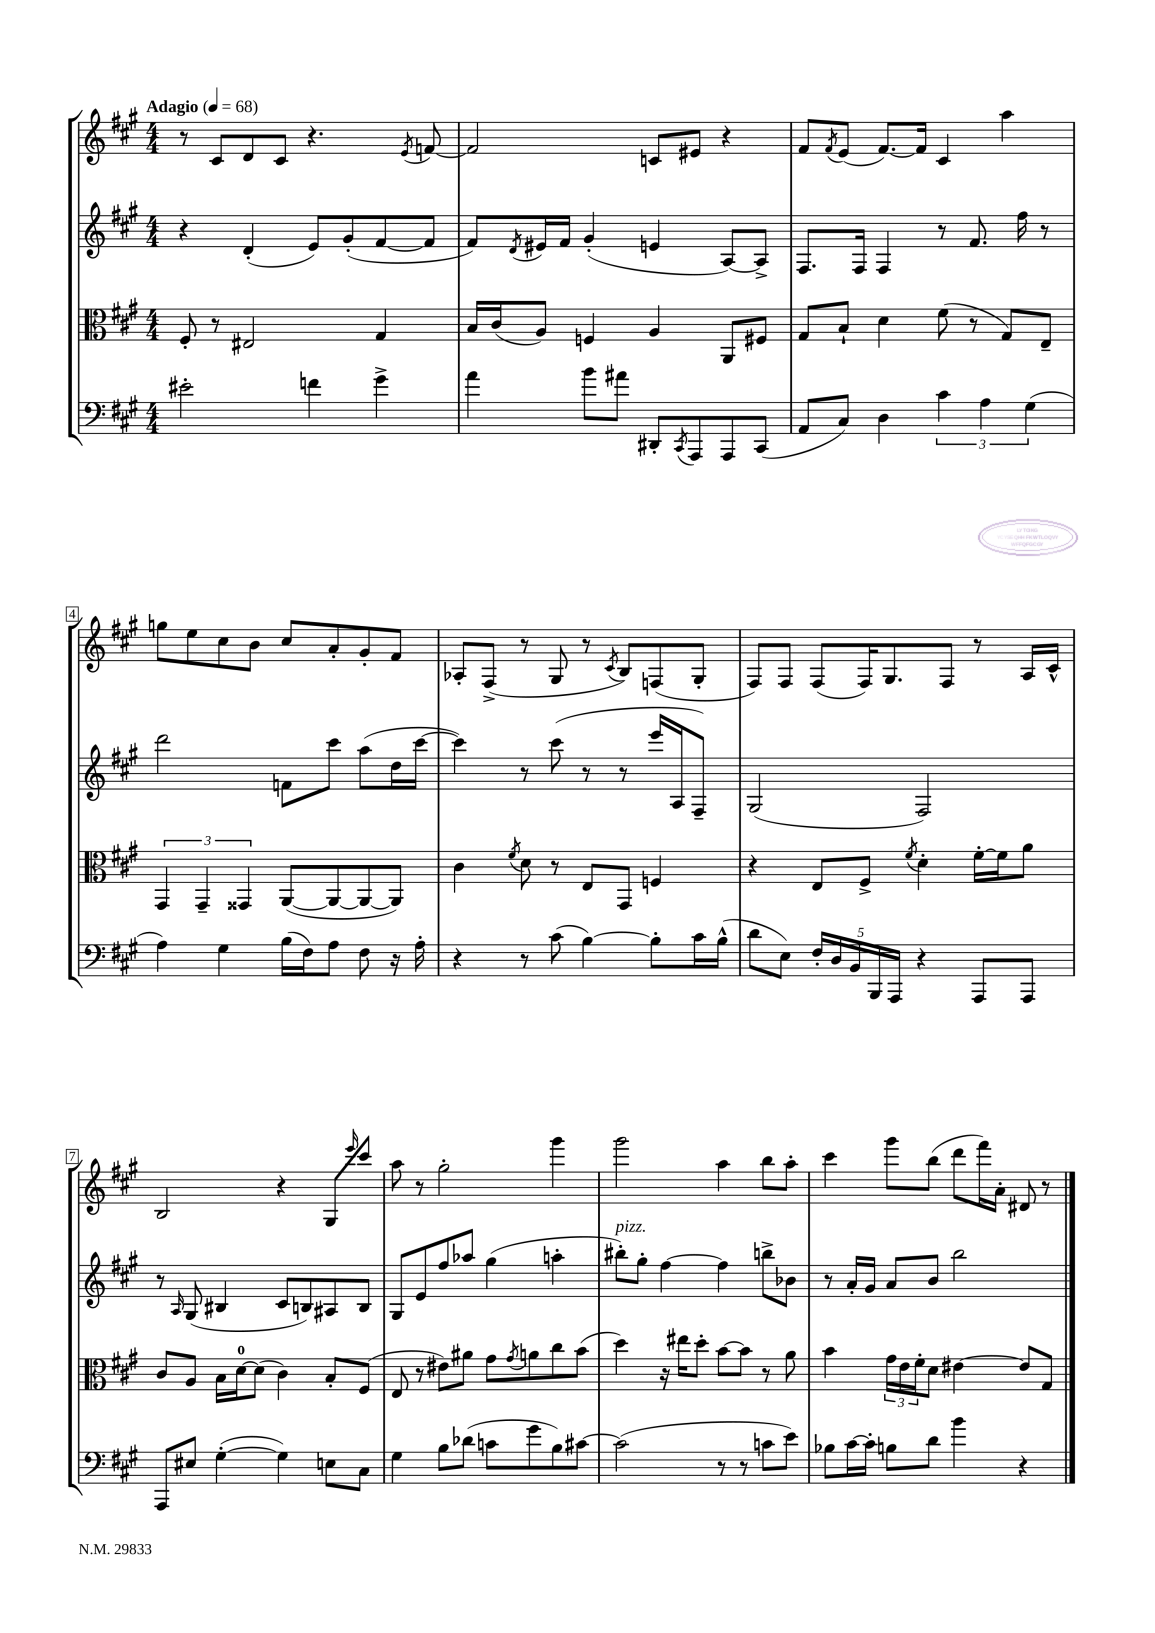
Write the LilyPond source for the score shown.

<<
\new StaffGroup <<
\new Staff = "s0" {
    \clef treble \key a \major \numericTimeSignature \time 4/4 \tempo "Adagio" 4 = 68
    r8 cis'8 d'8 cis'8 r4. \acciaccatura { e'8 } f'8~ |
    f'2 c'8 eis'8 r4 |
    fis'8 \acciaccatura { fis'8 } e'8( fis'8.~) fis'16 cis'4 a''4 |
    g''8 e''8 cis''8 b'8 cis''8 a'8-. gis'8-. fis'8 |
    aes8-. fis8->( r8 gis8 r8 \acciaccatura { cis'8 } b8) f8( gis8-. |
    fis8) fis8 fis8( fis16) gis8. fis8 r8 a16 cis'16-^ |
    b2 r4 gis8 \grace { e'''16 } cis'''8 |
    a''8 r8 gis''2-. gis'''4 |
    gis'''2 a''4 b''8 a''8-. |
    cis'''4 gis'''8 b''8( d'''8 fis'''16) a'16-. dis'8 r8 \bar "|." |
}
\new Staff = "s1" {
    \clef treble \key a \major \numericTimeSignature \time 4/4
    r4 d'4-.( e'8) gis'8-.( fis'8~ fis'8 |
    fis'8) \acciaccatura { d'8 } eis'16 fis'16 gis'4-.( e'4 a8~) a8-> |
    fis8. fis16 fis4 r8 fis'8. fis''16 r8 |
    d'''2 f'8 cis'''8 a''8( d''16 cis'''16~ |
    cis'''4) r8 cis'''8( r8 r8 e'''16 a16 fis8--) |
    gis2( fis2) |
    r8 \grace { a16 } gis8( bis4 cis'8 b8) ais8 b8 |
    gis8 e'8 fis''8 aes''8 gis''4( a''4-. |
    bis''8-.^\markup { \italic "pizz." }) gis''8-. fis''4~ fis''4 b''8-> bes'8 |
    r8 a'16-. gis'16 a'8 b'8 b''2 \bar "|." |
}
\new Staff = "s2" {
    \clef alto \key a \major \numericTimeSignature \time 4/4
    fis8-. r8 eis2 gis4 |
    b16 cis'16( a8) f4 a4 a,8 fis8 |
    gis8 b8-! d'4 fis'8( r8 gis8) e8-- |
    \tuplet 3/2 { gis,4 gis,4-- gisis,4 } a,8~( a,8~ a,8~ a,8) |
    cis'4 \acciaccatura { fis'8 } d'8 r8 e8 gis,8 f4 |
    r4 e8 fis8-> \acciaccatura { fis'8 } d'4-. fis'16~-. fis'16 a'8 |
    cis'8 a8 b16 d'16-0~ d'8( cis'4) b8-. fis8( |
    e8 r8 eis'8) ais'8 gis'8 \acciaccatura { gis'8 } a'8 cis''8 b'8( |
    d''4) r16 eis''16 d''8-. b'8~ b'8 r8 a'8 |
    b'4 \tuplet 3/2 { gis'16 e'16 fis'16-. } d'8 eis'4~ eis'8 gis8 \bar "|." |
}
\new Staff = "s3" {
    \clef bass \key a \major \numericTimeSignature \time 4/4
    eis'2-. f'4 gis'4-> |
    a'4 b'8 ais'8 dis,8-. \acciaccatura { cis,8 } a,,8 a,,8 cis,8( |
    a,8 cis8) d4 \tuplet 3/2 { cis'4 a4 gis4( } |
    a4) gis4 b16( fis16) a8 fis8 r16 a16-. |
    r4 r8 cis'8( b4~) b8-. cis'16 b16-^( |
    d'8 e8) \tuplet 5/4 { fis16-. d16 b,16 b,,16 a,,16 } r4 a,,8 a,,8 |
    a,,8 eis8 gis4~-.( gis4) e8 cis8 |
    gis4 b8 des'8( c'8 gis'8 b8) cis'8~ |
    cis'2( r8 r8 c'8 e'8) |
    bes8 cis'16~ cis'16-. b8 d'8 b'4 r4 \bar "|." |
}
>>
>>
\layout { \context { \Score \override BarNumber.stencil = #(make-stencil-boxer 0.1 0.3 ly:text-interface::print) } }
